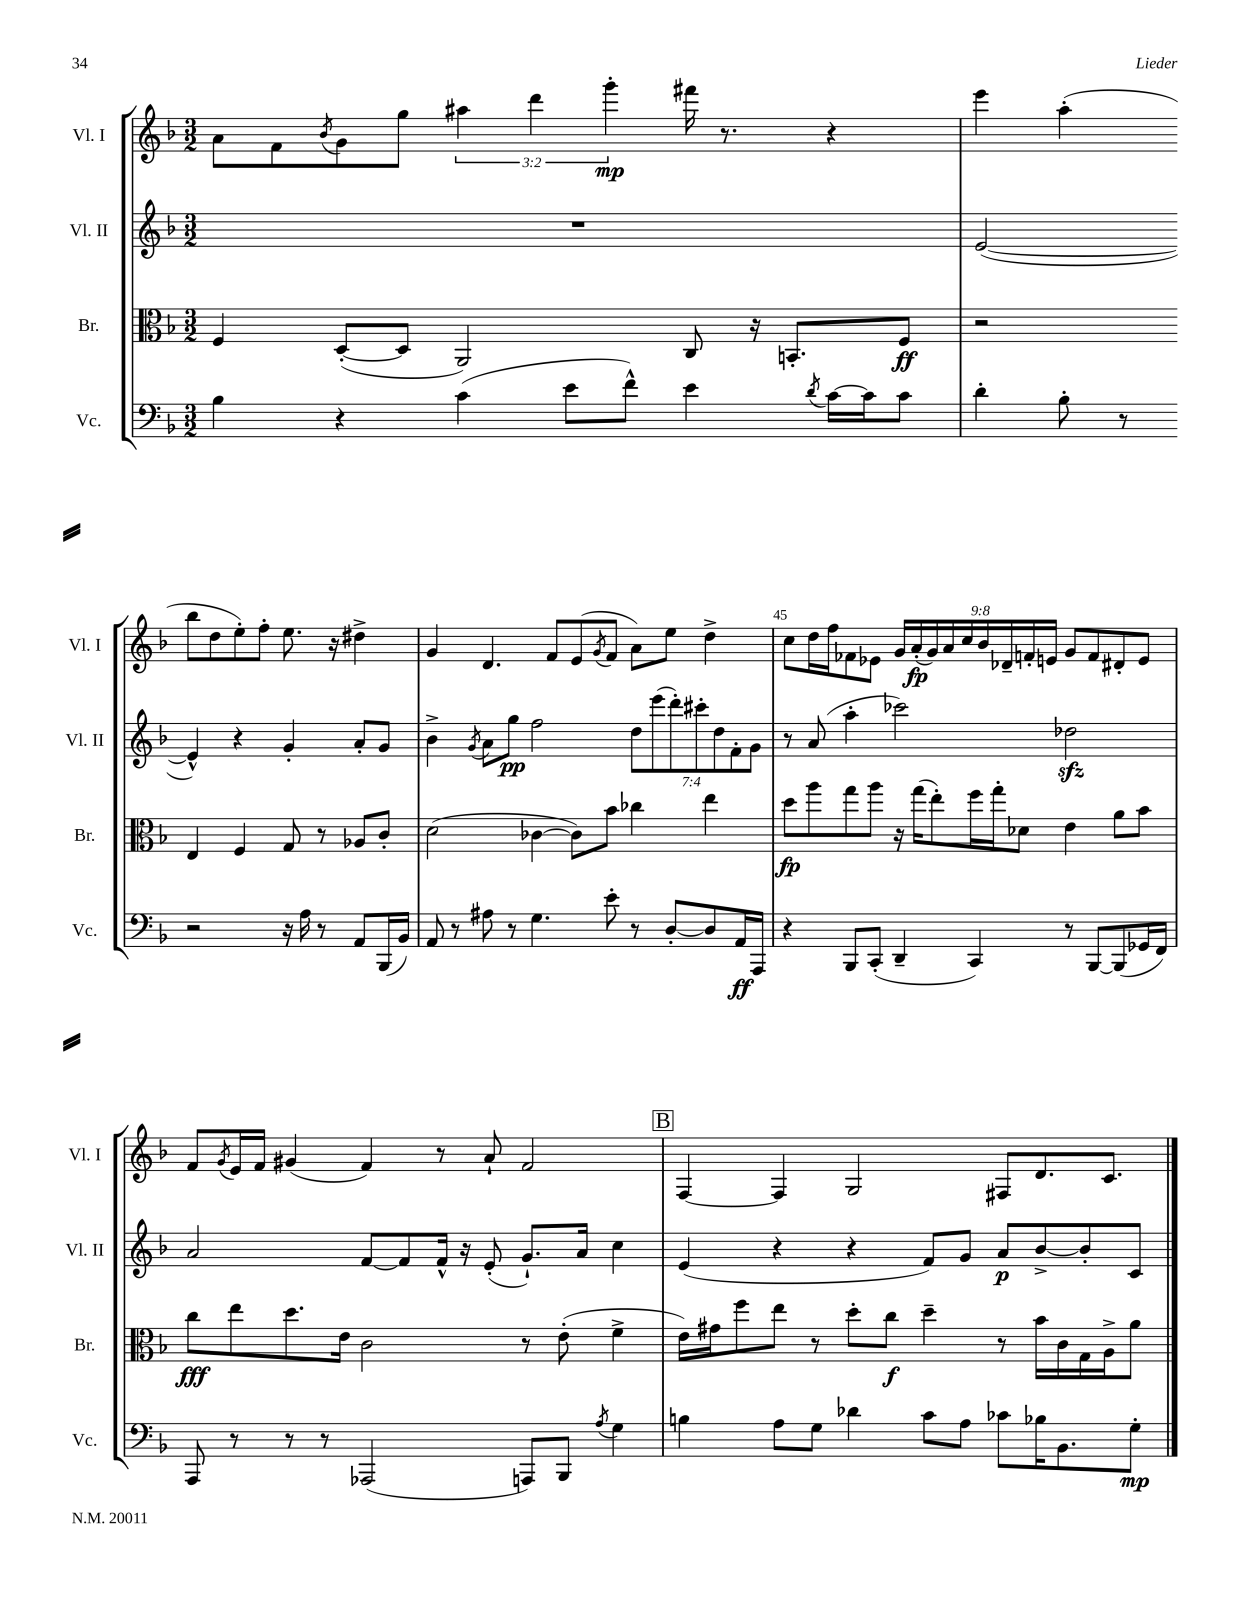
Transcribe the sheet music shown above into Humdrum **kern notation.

**kern	**dynam	**kern	**dynam	**kern	**dynam	**kern	**dynam
*part4	*part4	*part3	*part3	*part2	*part2	*part1	*part1
*staff4	*staff4	*staff3	*staff3	*staff2	*staff2	*staff1	*staff1
*I"Vc.	*	*I"Br.	*	*I"Vl. II	*	*I"Vl. I	*
*I'Vc.	*	*I'Br.	*	*I'Vl. II	*	*I'Vl. I	*
*clefF4	*	*clefC3	*	*clefG2	*	*clefG2	*
*k[b-]	*	*k[b-]	*	*k[b-]	*	*k[b-]	*
*M3/2	*	*M3/2	*	*M3/2	*	*M3/2	*
=42	=42	=42	=42	=42	=42	=42	=42
4B-\	.	4F/	.	1.r	.	8a\L	.
.	.	.	.	.	.	8f\	.
.	.	.	.	.	.	8qb-/	.
4r	.	([8D'/L	.	.	.	8g\	.
.	.	8D/J]	.	.	.	8gg\J	.
(4c\	.	2AA/)	.	.	.	6aa#X\	.
.	.	.	.	.	.	6ddd\	.
8e\L	.	.	.	.	.	.	.
.	.	.	.	.	.	6ggg'\	mp
8f^^\J)	.	.	.	.	.	.	.
4e\	.	8C/	.	.	.	16fff#X\	.
.	.	.	.	.	.	8.r	.
.	.	16r	.	.	.	.	.
.	.	8.BBn'/L	.	.	.	.	.
8qd/	.	.	.	.	.	.	.
[16c\LL	.	.	.	.	.	4r	.
16c\J]	.	.	.	.	.	.	.
8c\J	.	8F/J	ff	.	.	.	.
=43	=43	=43	=43	=43	=43	=43	=43
4d'\	.	2r	.	([2e/	.	4eee\	.
8B-'\	.	.	.	.	.	(4aa'\	.
8r	.	.	.	.	.	.	.
2r	.	4E/	.	4e^^/])	.	8bb-\L	.
.	.	.	.	.	.	8dd\	.
.	.	4F/	.	4r	.	8ee'\)	.
.	.	.	.	.	.	8ff'\J	.
16r	.	8G/	.	4g'/	.	8.ee\	.
16A\	.	.	.	.	.	.	.
8r	.	8r	.	.	.	.	.
.	.	.	.	.	.	16r	.
8AA/L	.	8A-X/L	.	8a'/L	.	4dd#X^\	.
(16BBB-/L	.	8c'/J	.	8g/J	.	.	.
16BB-/JJ)	.	.	.	.	.	.	.
!!LO:LB:g=z
=44	=44	=44	=44	=44	=44	=44	=44
8AA/	.	(2d\	.	4b-^\	.	4g/	.
8r	.	.	.	.	.	.	.
.	.	.	.	8qg/	.	.	.
8A#X\	.	.	.	8a\L	.	4.d/	.
8r	.	.	.	8gg\J	pp	.	.
4.G\	.	[4c-X\	.	2ff\	.	.	.
.	.	.	.	.	.	8f/L	.
.	.	8c-\L])	.	.	.	(8e/	.
.	.	.	.	.	.	8qg/	.
8e'\	.	8b-\J	.	.	.	8f/J	.
8r	.	4cc-X\	.	14dd\L	.	8a\L)	.
.	.	.	.	(14eee\	.	.	.
[8D'/L	.	.	.	.	.	8ee\J	.
.	.	.	.	14ddd'\)	.	.	.
.	.	.	.	14ccc#X'\	.	.	.
8D/]	.	4ee\	.	.	.	4dd^\	.
.	.	.	.	14dd\	.	.	.
.	.	.	.	14f'\	.	.	.
16AA/L	ff	.	.	.	.	.	.
.	.	.	.	14g\J	.	.	.
16AAA/JJ	.	.	.	.	.	.	.
=45	=45	=45	=45	=45	=45	=45	=45
4r	.	8dd\L	fp	8r	.	8cc\L	.
.	.	8aa\	.	(8a/	.	16dd\L	.
.	.	.	.	.	.	16ff\J	.
8BBB-/L	.	8gg\	.	4aa'\	.	8f-X\	.
(8CC'/J	.	8aa\J	.	.	.	8e-X\J	.
4DD~/	.	16r	.	2ccc-X\)	.	18g/LL	.
.	.	.	.	.	.	(18a'/	fp
.	.	(16gg\KL	.	.	.	.	.
.	.	.	.	.	.	18g/)	.
.	.	8ee'\)	.	.	.	.	.
.	.	.	.	.	.	18a/	.
.	.	.	.	.	.	18cc/	.
4CC/)	.	16ff\L	.	.	.	.	.
.	.	.	.	.	.	18b-/	.
.	.	16gg'\J	.	.	.	.	.
.	.	.	.	.	.	18d-X~/	.
.	.	8d-X\J	.	.	.	.	.
.	.	.	.	.	.	18fn'/	.
.	.	.	.	.	.	18en/JJ	.
8r	.	4e\	.	2dd-Xzz\	.	8g/L	.
[8BBB-/L	.	.	.	.	.	8f/	.
(8BBB-/]	.	8a\L	.	.	.	8d#X'/	.
16GG-X/L	.	8b-\J	.	.	.	8e/J	.
16FF/JJ)	.	.	.	.	.	.	.
!!LO:LB:g=z
=46	=46	=46	=46	=46	=46	=46	=46
8AAA/	.	8cc\L	fff	2a/	.	8f/L	.
.	.	.	.	.	.	8qg/	.
8r	.	8ee\	.	.	.	16e/L	.
.	.	.	.	.	.	16f/JJ	.
8r	.	8.dd\	.	.	.	(4g#X/	.
8r	.	.	.	.	.	.	.
.	.	16e\Jk	.	.	.	.	.
(2AAA-X/	.	2c\	.	[8f/L	.	4f/)	.
.	.	.	.	8f/]	.	.	.
.	.	.	.	16f^^/Jk	.	8r	.
.	.	.	.	16r	.	.	.
.	.	.	.	(8e'/	.	8a`/	.
8AAAn/L)	.	8r	.	8.g`/L)	.	2f/	.
8BBB-/J	.	(8e'\	.	.	.	.	.
.	.	.	.	16a/Jk	.	.	.
8qA/	.	.	.	.	.	.	.
4G\	.	4f^\	.	4cc\	.	.	.
!!LO:REH:place=s1:t=B
=47	=47	=47	=47	=47	=47	=47	=47
4Bn\	.	16e\LL)	.	(4e/	.	[4F/	.
.	.	16g#X\J	.	.	.	.	.
.	.	8ff\	.	.	.	.	.
8A\L	.	8ee\J	.	4r	.	4F/]	.
8G\J	.	8r	.	.	.	.	.
4d-X\	.	8dd'\L	.	4r	.	2G/	.
.	.	8cc\J	f	.	.	.	.
8c\L	.	4dd~\	.	8f/L)	.	.	.
8A\J	.	.	.	8g/J	.	.	.
8c-X\L	.	8r	.	8a/L	p	8F#X/L	.
16B-X\K	.	16b-\LL	.	[8b-^/	.	8.d/	.
8.BB-\	.	16c\	.	.	.	.	.
.	.	16G\	.	8b-'/]	.	.	.
.	.	16A^\J	.	.	.	8.c/J	.
8G'\J	mp	8a\J	.	8c/J	.	.	.
==	==	==	==	==	==	==	==
*-	*-	*-	*-	*-	*-	*-	*-
